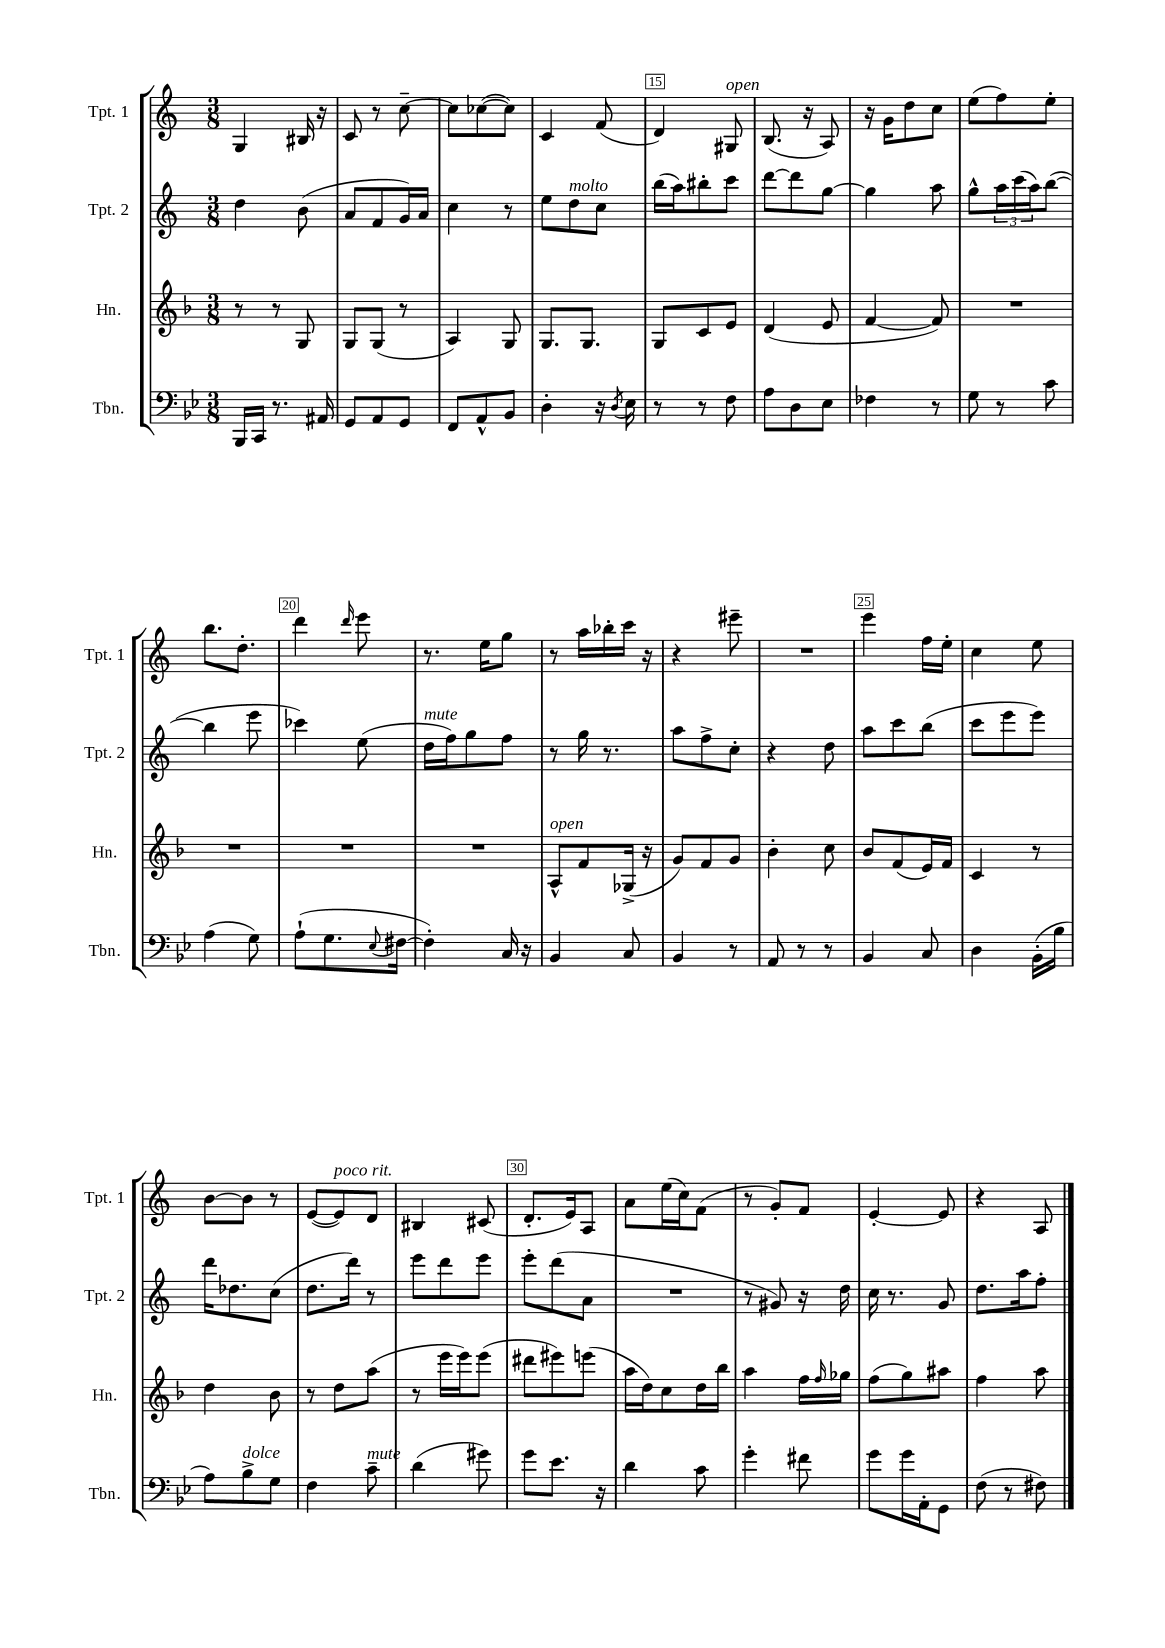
<<
\new StaffGroup <<
\new Staff = "s0" \with { instrumentName = "Tpt. 1" shortInstrumentName = "Tpt. 1" } {
    \clef treble \key c \major \numericTimeSignature \time 3/8
    g4 bis16 r16 |
    c'8 r8 c''8~-- |
    c''8 ces''8~( ces''8) |
    c'4 f'8( |
    d'4) gis8^\markup { \italic "open" } |
    b8.( r16 a8) |
    r16 g'16 d''8 c''8 |
    e''8( f''8) e''8-. |
    b''8. d''8.-. |
    d'''4 \grace { d'''16 } e'''8 |
    r8. e''16 g''8 |
    r8 a''16 bes''16-. c'''16 r16 |
    r4 eis'''8-- |
    R4. |
    e'''4 f''16 e''16-. |
    c''4 e''8 |
    b'8~ b'8 r8 |
    e'8~( e'8^\markup { \italic "poco rit." }) d'8 |
    bis4 cis'8( |
    d'8.-. e'16) a8 |
    a'8 e''16( c''16) f'8( |
    r8 g'8-.) f'8 |
    e'4~-. e'8 |
    r4 a8 \bar "|." |
}
\new Staff = "s1" \with { instrumentName = "Tpt. 2" shortInstrumentName = "Tpt. 2" } {
    \clef treble \key c \major \numericTimeSignature \time 3/8
    d''4 b'8( |
    a'8 f'8 g'16) a'16 |
    c''4 r8 |
    e''8 d''8^\markup { \italic "molto" } c''8 |
    b''16( a''16) bis''8-. c'''8 |
    d'''8~ d'''8 g''8~ |
    g''4 a''8 |
    g''8-^ \tuplet 3/2 { a''16 c'''16( a''16) } b''8~( |
    b''4 e'''8 |
    ces'''4) e''8( |
    d''16^\markup { \italic "mute" } f''16) g''8 f''8 |
    r8 g''16 r8. |
    a''8 f''8-> c''8-. |
    r4 d''8 |
    a''8 c'''8 b''8( |
    c'''8 e'''8 e'''8) |
    d'''16 des''8. c''8( |
    d''8. d'''16) r8 |
    e'''8 d'''8 e'''8 |
    e'''8-. d'''8( a'8 |
    R4. |
    r8 gis'8) r16 d''16 |
    c''16 r8. g'8 |
    d''8. a''16 f''8-. \bar "|." |
}
\new Staff = "s2" \with { instrumentName = "Hn." shortInstrumentName = "Hn." } {
    \clef treble \key f \major \numericTimeSignature \time 3/8
    r8 r8 g8 |
    g8 g8( r8 |
    a4) g8 |
    g8. g8. |
    g8 c'8 e'8 |
    d'4( e'8 |
    f'4~ f'8) |
    R4. |
    R4. |
    R4. |
    R4. |
    a8-^^\markup { \italic "open" } f'8 ges16->( r16 |
    g'8) f'8 g'8 |
    bes'4-. c''8 |
    bes'8 f'8( e'16) f'16 |
    c'4 r8 |
    d''4 bes'8 |
    r8 d''8 a''8( |
    r8 e'''16 e'''16) e'''8( |
    dis'''8 eis'''8) e'''8( |
    a''16 d''16) c''8 d''16 bes''16 |
    a''4 f''16 \grace { f''16 } ges''16 |
    f''8( g''8) ais''8 |
    f''4 a''8 \bar "|." |
}
\new Staff = "s3" \with { instrumentName = "Tbn." shortInstrumentName = "Tbn." } {
    \clef bass \key bes \major \numericTimeSignature \time 3/8
    bes,,16 c,16 r8. ais,16 |
    g,8 a,8 g,8 |
    f,8 a,8-^ bes,8 |
    d4-. r16 \acciaccatura { d8 } ees16 |
    r8 r8 f8 |
    a8 d8 ees8 |
    fes4 r8 |
    g8 r8 c'8 |
    a4( g8) |
    a8-!( g8. \appoggiatura { ees8 } fis16~ |
    fis4-.) c16 r16 |
    bes,4 c8 |
    bes,4 r8 |
    a,8 r8 r8 |
    bes,4 c8 |
    d4 bes,16-.( bes16 |
    a8) bes8->^\markup { \italic "dolce" } g8 |
    f4 c'8--^\markup { \italic "mute" } |
    d'4( gis'8) |
    g'8 ees'8. r16 |
    d'4 c'8 |
    g'4-. fis'8 |
    g'8 g'16 a,16-. g,8 |
    f8( r8 fis8) \bar "|." |
}
>>
>>
\layout { \context { \Score currentBarNumber = #11 \override BarNumber.break-visibility = ##(#f #t #t) barNumberVisibility = #(every-nth-bar-number-visible 5) \override BarNumber.stencil = #(make-stencil-boxer 0.1 0.3 ly:text-interface::print) } }
